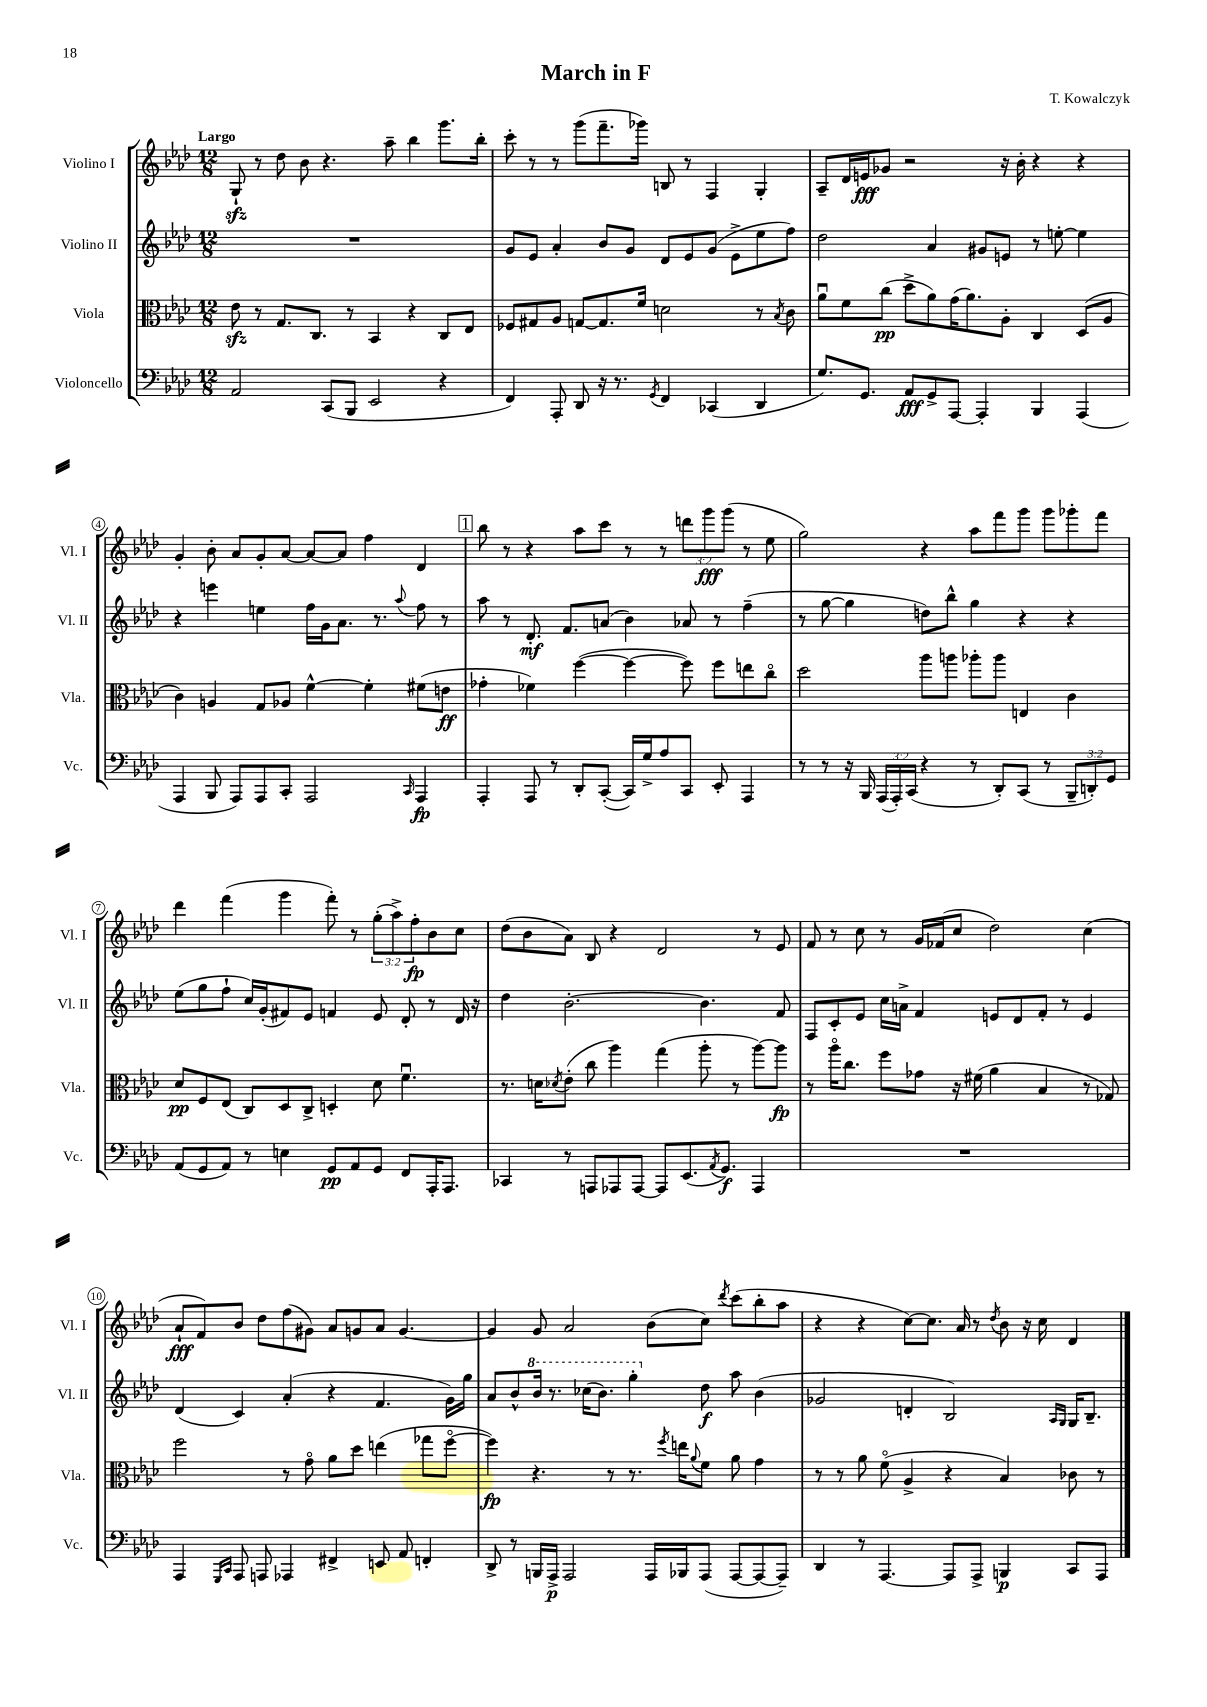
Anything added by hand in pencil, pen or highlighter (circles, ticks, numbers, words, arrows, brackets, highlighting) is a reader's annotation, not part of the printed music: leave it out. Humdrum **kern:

**kern	**kern	**kern	**kern
*staff4	*staff3	*staff2	*staff1
*clefF4	*clefC3	*clefG2	*clefG2
*k[b-e-a-d-]	*k[b-e-a-d-]	*k[b-e-a-d-]	*k[b-e-a-d-]
*M12/8	*M12/8	*M12/8	*M12/8
2AA-	8e-	1.r	8G`
.	8r	.	8r
.	8.G	.	8dd-
.	.	.	8b-
.	8.C	.	.
(8CC	.	.	4.r
8BBB-	8r	.	.
2EE-	4BB-	.	.
.	.	.	8aa-~
.	4r	.	4bb-
4r	8C	.	8.ggg
.	8E-	.	.
.	.	.	16bb-'
=	=	=	=
4FF)	8F-	8g	8ccc'
.	8G#	8e-	8r
8AAA-'	8A-	4a-'	8r
8DD-	[8G	.	(8ggg
16r	8.G]	8b-	8.fff~
8.r	.	.	.
.	.	8g	.
.	16f	.	16ggg-)
8qGG	.	.	.
4FF	2d	8d-	8B
.	.	8e-	8r
(4CC-	.	(8g	4F
.	.	8e-^	.
4DD-	8r	8ee-	4G'
.	8qB-	.	.
.	8c	8ff)	.
=	=	=	=
8.G)	8a-u	2dd-	8A-~
.	8f	.	16d-
8.GG	.	.	16e
.	(8cc	.	8g-
8AA-	8dd-^	.	2r
8GG^	8a-)	4a-	.
[8AAA-	(16g	.	.
.	8.a-)	.	.
4AAA-']	.	8g#	.
.	8A-'	8e	16r
.	.	.	16b-'
4BBB-	4C	8r	4r
.	.	[8ee'	.
(4AAA-	(8D-	4ee]	4r
.	8A-	.	.
=	=	=	=
4AAA-	4c)	4r	4g'
8BBB-	4A	4eee	8b-'
8AAA-)	.	.	8a-
8AAA-	8G	4ee	8g'
8CC'	8A-	.	[8a-
2AAA-	[4f^^	16ff	8a-_
.	.	16g	.
.	.	8.a-	8a-]
.	4f']	.	4ff
.	.	8.r	.
16qqCC	.	8qqaa-	.
4AAA-	(8f#	8ff	4d-
.	8e	8r	.
=	=	=	=
4AAA-'	4g-'	8aa-	8bb-
.	.	8r	8r
8AAA-	4f-)	8.d-'	4r
8r	.	.	.
.	.	8.f	.
8DD-'	([4ff	.	8aa-
([8CC'	.	(8a	8ccc
16CC])	4ff_	4b-)	8r
16G^	.	.	.
8A-	.	.	8r
8CC	8ff])	8a-	12ddd
.	.	.	12ggg
8EE-'	8ff	8r	.
.	.	.	(12ggg
4AAA-	8ee	(4ff~	8r
.	8cco	.	8ee-
=	=	=	=
8r	2dd-	8r	2gg)
8r	.	[8gg	.
16r	.	4gg]	.
16BBB-	.	.	.
(24AAA-	.	.	.
24AAA-')	.	.	.
(24CC	.	.	.
4r	8aa-	8dd)	4r
.	8aa	8bb-^^	.
8r	8aa-'	4gg	8aa-
8DD-')	8aa-	.	8fff
(8CC	4E	4r	8ggg
8r	.	.	8ggg
12BBB-~	4c	4r	8ggg-'
12DD')	.	.	.
.	.	.	8fff
12GG	.	.	.
=	=	=	=
(8AA-	8d-	(8ee-	4ddd-
8GG	8F	8gg	.
8AA-)	(8E-	8ff`	(4fff
8r	8C)	16cc)	.
.	.	(16g'	.
4E	8D-	8f#)	4ggg
.	8C^	8e-	.
8GG	4D'	4f	8fff')
8AA-	.	.	8r
8GG	8d-	8e-	(12gg'
.	.	.	12aa-^)
8FF	4.fu	8d-'	.
.	.	.	12ff'
16AAA-'	.	8r	8b-
8.AAA-	.	.	.
.	.	16d-	8cc
.	.	16r	.
=	=	=	=
4CC-	8.r	4dd-	(8dd-
.	.	.	8b-
.	16d	.	.
.	8qd-	.	.
8r	(8e-'	[2.b-'	8a-)
8AAA	8cc	.	8B-
8AAA-	4aa-)	.	4r
[8AAA-	.	.	.
8AAA-]	(4gg	.	2d-
(8.EE-	.	.	.
.	8aa-'	4.b-]	.
8qAA-	.	.	.
8.GG)	.	.	.
.	8r	.	.
4AAA-	[8aa-)	.	8r
.	8aa-]	8f	8e-
=	=	=	=
1.r	8r	8F	8f
.	16aa-o	8c'	8r
.	8.cc	.	.
.	.	8e-	8cc
.	8ff	16cc	8r
.	.	16a^	.
.	8g-	4f	16g
.	.	.	(16f-
.	16r	.	8cc
.	(16f#	.	.
.	4a-	8e	2dd-)
.	.	8d-	.
.	4B-	8f'	.
.	.	8r	.
.	8r	4e	(4cc
.	8G-)	.	.
=	=	=	=
4AAA-	2ff	(4d-	8a-`
.	.	.	8f)
16qqGGG	.	.	.
16qqCC	.	.	.
8AAA-	.	4c)	8b-
8AAA	.	.	8dd-
4AAA-	8r	(4a-'	(8ff
.	8go	.	8g#)
4FF#^	8a-	4r	8a-
.	8dd-	.	8g
8EE	(4ee	4.f	8a-
8AA-	.	.	[4.g
4FF'	8gg-	.	.
.	[8ffo	16g)	.
.	.	16gg	.
=	=	=	=
8DD-^	4ff])	8a-	4g]
8r	.	8b-^^	.
16BBB	4.r	16bb-	8g
16AAA-^	.	8.r	.
2AAA-	.	.	2a-
.	.	(16ccc-	.
.	.	8.bb-)	.
.	8r	.	.
.	8.r	4ggg'	.
16AAA-	.	.	(8b-
.	8qff	.	.
16BBB-	16ee	.	.
.	8qqa-	.	.
(8AAA-	8f	8dd-	8cc)
.	.	.	8qddd-
[8AAA-	8a-	8aa-	(8ccc
8AAA-_	4g	(4b-	8bb-'
8AAA-~])	.	.	8aa-
=	=	=	=
4DD-	8r	2g-	4r
.	8r	.	.
8r	8a-	.	4r
[4.AAA-	(8fo	.	.
.	4A-^	4d'	[8cc)
.	.	.	8.cc]
8AAA-]	4r	2B-)	.
.	.	.	16a-
8AAA-^	.	.	8r
.	.	.	8qdd-
4BBB	4B-)	.	8b-
.	.	.	16r
.	.	.	16cc
.	.	16qqA-	.
.	.	16qqG	.
8CC	8c-	16G	4d-
.	.	8.B-~	.
8AAA-	8r	.	.
==	==	==	==
*-	*-	*-	*-
